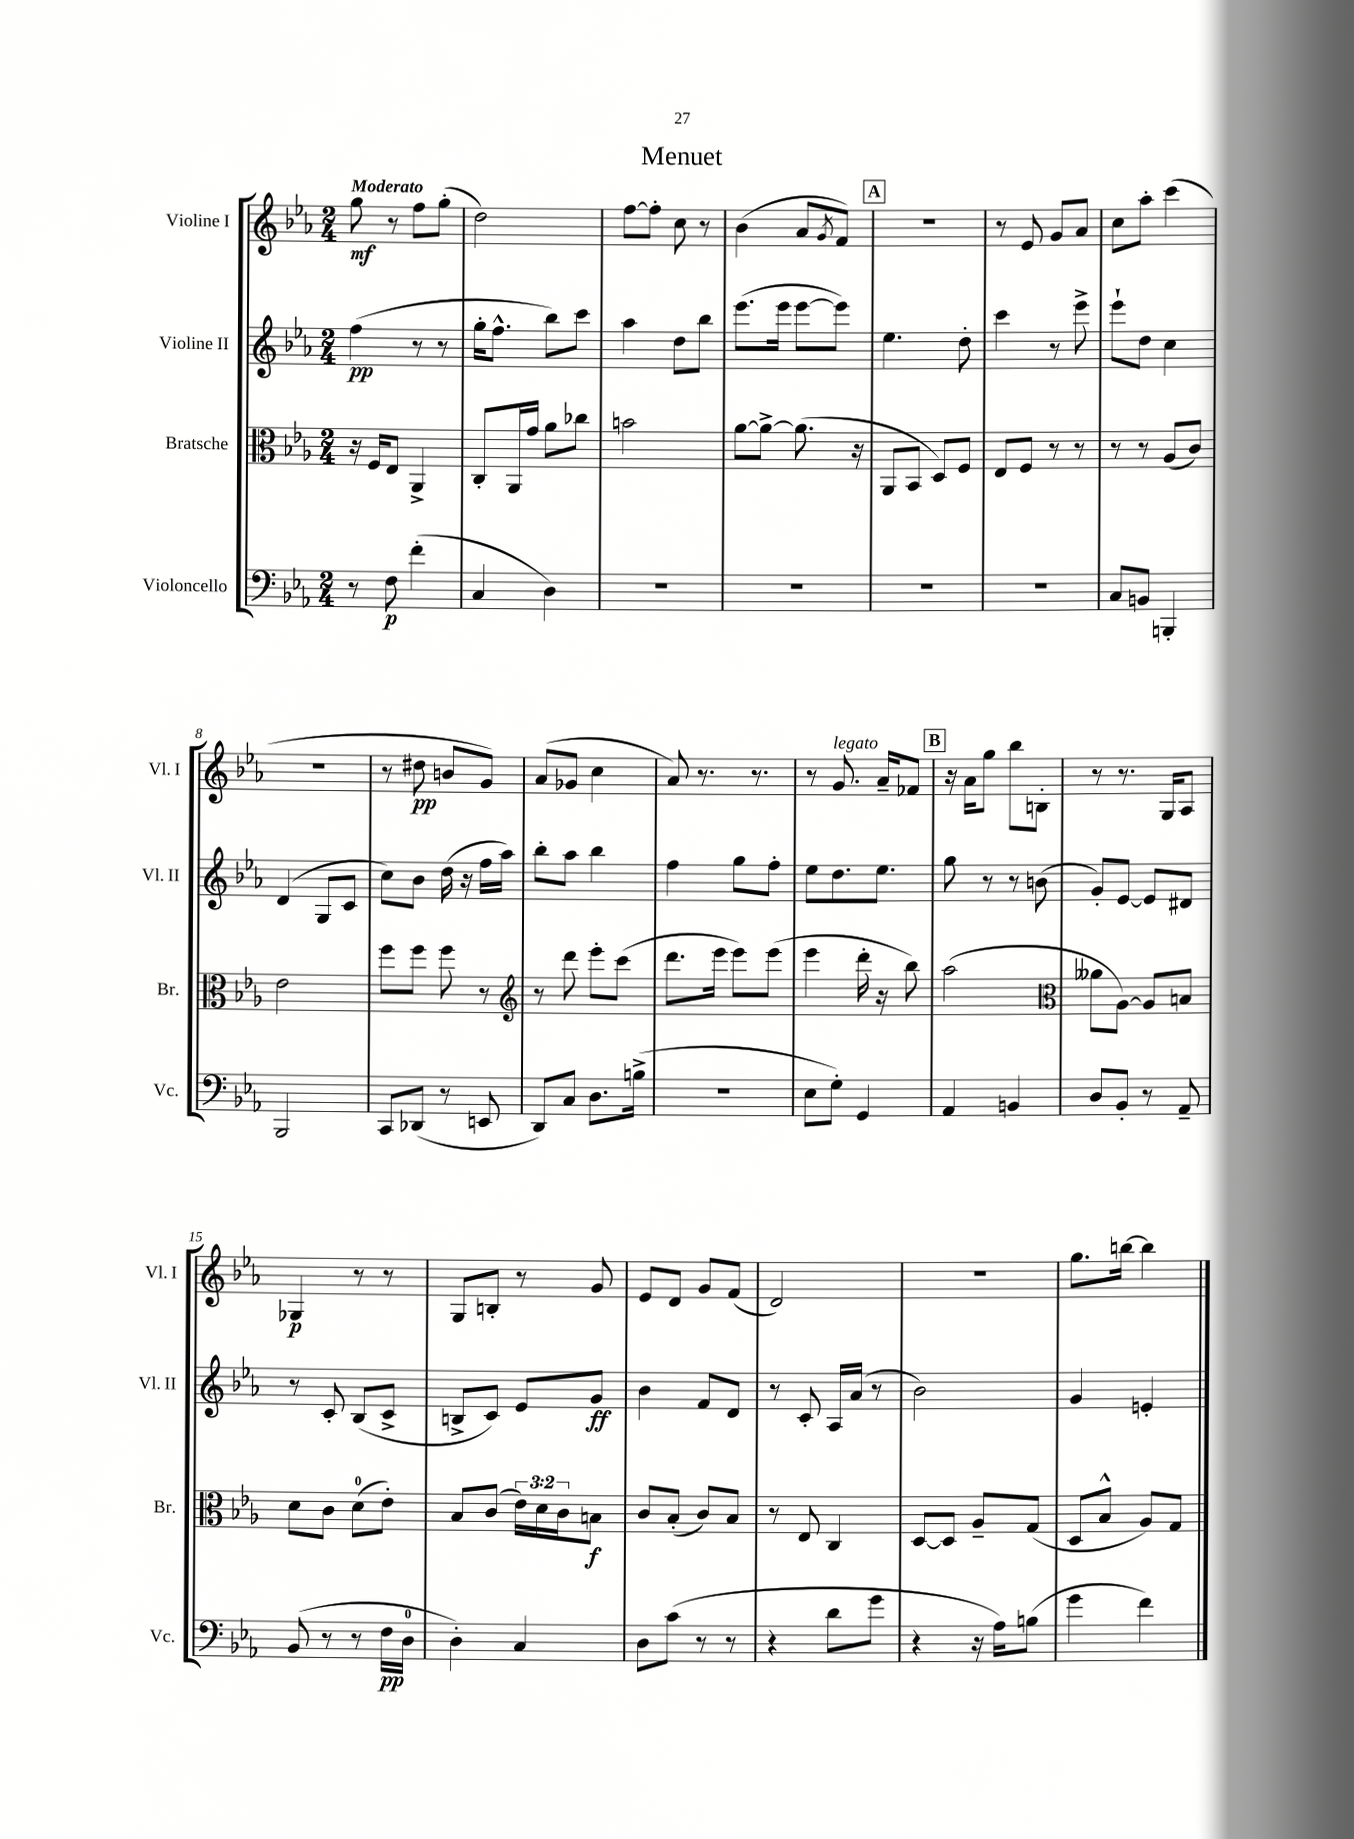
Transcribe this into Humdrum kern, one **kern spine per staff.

**kern	**dynam	**kern	**dynam	**kern	**dynam	**kern	**dynam
*part4	*part4	*part3	*part3	*part2	*part2	*part1	*part1
*staff4	*staff4	*staff3	*staff3	*staff2	*staff2	*staff1	*staff1
*I"Violoncello	*	*I"Bratsche	*	*I"Violine II	*	*I"Violine I	*
*I'Vc.	*	*I'Br.	*	*I'Vl. II	*	*I'Vl. I	*
*clefF4	*	*clefC3	*	*clefG2	*	*clefG2	*
*k[b-e-a-]	*	*k[b-e-a-]	*	*k[b-e-a-]	*	*k[b-e-a-]	*
*M2/4	*	*M2/4	*	*M2/4	*	*M2/4	*
=1	=1	=1	=1	=1	=1	=1	=1
!	!	!	!	!	!	!LO:TX:a:B:t=Moderato	!
8r	.	16r	.	(4ff\	pp	8gg\	mf
.	.	16F/KL	.	.	.	.	.
8F\	p	8E-/J	.	.	.	8r	.
(4f'\	.	4AA-^/	.	8r	.	8ff\L	.
.	.	.	.	8r	.	(8gg'\J	.
=2	=2	=2	=2	=2	=2	=2	=2
4C/	.	8C'/L	.	16gg'\KL	.	2dd\)	.
.	.	.	.	8.ff^^\J	.	.	.
.	.	16AA-/L	.	.	.	.	.
.	.	16g/JJ	.	.	.	.	.
4D\)	.	8a-\L	.	8bb-\L)	.	.	.
.	.	8cc-X\J	.	8ccc\J	.	.	.
=3	=3	=3	=3	=3	=3	=3	=3
2r	.	2bn\	.	4aa-\	.	[8ff\L	.
.	.	.	.	.	.	8ff'\J]	.
.	.	.	.	8dd\L	.	8cc\	.
.	.	.	.	8bb-\J	.	8r	.
=4	=4	=4	=4	=4	=4	=4	=4
2r	.	[8a-\L	.	(8.eee-\L	.	(4b-\	.
.	.	8a-^\J_	.	.	.	.	.
.	.	.	.	16eee-\Jk	.	.	.
.	.	(8.a-\]	.	[8eee-\L	.	8a-/L	.
.	.	.	.	.	.	8qg/	.
.	.	.	.	8eee-\J])	.	8f/J)	.
.	.	16r	.	.	.	.	.
!!LO:REH:place=s1:t=A
=5	=5	=5	=5	=5	=5	=5	=5
2r	.	8AA-/L	.	4.ee-\	.	2r	.
.	.	8BB-/J	.	.	.	.	.
.	.	8D/L)	.	.	.	.	.
.	.	8F/J	.	8dd'\	.	.	.
=6	=6	=6	=6	=6	=6	=6	=6
2r	.	8E-/L	.	4ccc\	.	8r	.
.	.	8F/J	.	.	.	8e-/	.
.	.	8r	.	8r	.	8g/L	.
.	.	8r	.	8eee-^\	.	8a-/J	.
=7	=7	=7	=7	=7	=7	=7	=7
8C/L	.	8r	.	8eee-`\L	.	8cc\L	.
8BBn/J	.	8r	.	8dd\J	.	8aa-'\J	.
4BBBn'/	.	(8A-/L	.	4cc\	.	(4ccc\	.
.	.	8c/J)	.	.	.	.	.
!!LO:LB:g=z
=8	=8	=8	=8	=8	=8	=8	=8
2BBB-/	.	2e-\	.	(4d/	.	2r	.
.	.	.	.	8G/L	.	.	.
.	.	.	.	8c/J	.	.	.
=9	=9	=9	=9	=9	=9	=9	=9
8CC/L	.	8ff\L	.	8cc\L)	.	8r	.
(8DD-X/J	.	8ff\J	.	8b-\J	.	8dd#X\	pp
8r	.	8ff\	.	(16dd\	.	8bn/L	.
.	.	.	.	16r	.	.	.
8EEn/	.	8r	.	16ff\LL	.	8g/J)	.
.	.	.	.	16aa-\JJ)	.	.	.
=10	=10	=10	=10	=10	=10	=10	=10
*	*	*clefG2	*	*	*	*	*
8DD/L)	.	8r	.	8bb-'\L	.	(8a-/L	.
8C/J	.	8ddd\	.	8aa-\J	.	8g-X/J	.
8.D\L	.	8eee-'\L	.	4bb-\	.	4cc\	.
.	.	(8ccc\J	.	.	.	.	.
(16Bn^\Jk	.	.	.	.	.	.	.
=11	=11	=11	=11	=11	=11	=11	=11
2r	.	8.ddd\L	.	4ff\	.	8a-/)	.
.	.	.	.	.	.	8.r	.
.	.	16eee-\Jk	.	.	.	.	.
.	.	8eee-\L)	.	8gg\L	.	.	.
.	.	.	.	.	.	8.r	.
.	.	(8eee-\J	.	8ff'\J	.	.	.
=12	=12	=12	=12	=12	=12	=12	=12
8E-\L	.	4eee-\	.	8ee-\L	.	8r	.
!	!	!	!	!	!	!LO:TX:a:i:t=legato	!
8G'\J)	.	.	.	8.dd\	.	8.g/	.
4GG/	.	16ddd'\	.	.	.	.	.
.	.	16r	.	8.ee-\J	.	16a-~/KL	.
.	.	8bb-\)	.	.	.	8f-X/J	.
!!LO:REH:place=s1:t=B
=13	=13	=13	=13	=13	=13	=13	=13
4AA-/	.	(2aa-\	.	8gg\	.	16r	.
.	.	.	.	.	.	16a-\KL	.
.	.	.	.	8r	.	8gg\J	.
4BBn/	.	.	.	8r	.	8bb-\L	.
.	.	.	.	(8bn\	.	8Bn'\J	.
=14	=14	=14	=14	=14	=14	=14	=14
*	*	*clefC3	*	*	*	*	*
8D/L	.	8a--X\L	.	8g'/L)	.	8r	.
8BB-'/J	.	[8A-\J)	.	[8e-/J	.	8.r	.
8r	.	8A-/L]	.	8e-/L]	.	.	.
.	.	.	.	.	.	16G/KL	.
8AA-~/	.	8Bn/J	.	8d#X/J	.	8A-/J	.
!!LO:LB:g=z
=15	=15	=15	=15	=15	=15	=15	=15
(8BB-/	.	8d\L	.	8r	.	4G-X/	p
8r	.	8c\J	.	8c'/	.	.	.
8r	.	(8d\L	.	(8B-/L	.	8r	.
16F\LL	pp	8e-'\J)	.	8c^/J	.	8r	.
16D\JJ	.	.	.	.	.	.	.
=16	=16	=16	=16	=16	=16	=16	=16
4D'\)	.	8B-/L	.	8Bn^/L	.	8G/L	.
.	.	(8c/J	.	8c/J)	.	8Bn'/J	.
4C/	.	24e-\LL)	.	8e-/L	.	8r	.
.	.	24d\	.	.	.	.	.
.	.	24c\J	.	.	.	.	.
.	.	8Bn\J	f	8g/J	ff	8g/	.
=17	=17	=17	=17	=17	=17	=17	=17
8D\L	.	8c/L	.	4b-\	.	8e-/L	.
(8c\J	.	(8B-'/J	.	.	.	8d/J	.
8r	.	8c/L)	.	8f/L	.	8g/L	.
8r	.	8B-/J	.	8d/J	.	(8f/J	.
=18	=18	=18	=18	=18	=18	=18	=18
4r	.	8r	.	8r	.	2d/)	.
.	.	8E-/	.	8c'/	.	.	.
8d\L	.	4C/	.	16A-/LL	.	.	.
.	.	.	.	(16a-/JJ	.	.	.
8g\J	.	.	.	8r	.	.	.
=19	=19	=19	=19	=19	=19	=19	=19
4r	.	[8D/L	.	2b-\)	.	2r	.
.	.	8D/J]	.	.	.	.	.
16r	.	8A-~/L	.	.	.	.	.
16A-\KL)	.	.	.	.	.	.	.
(8Bn\J	.	(8G/J	.	.	.	.	.
=20	=20	=20	=20	=20	=20	=20	=20
4g\	.	8D/L	.	4g/	.	8.gg\L	.
.	.	8B-^^/J	.	.	.	.	.
.	.	.	.	.	.	[16bbn\Jk	.
4f\)	.	8A-/L)	.	4en'/	.	4bb\]	.
.	.	8G/J	.	.	.	.	.
==	==	==	==	==	==	==	==
*-	*-	*-	*-	*-	*-	*-	*-
